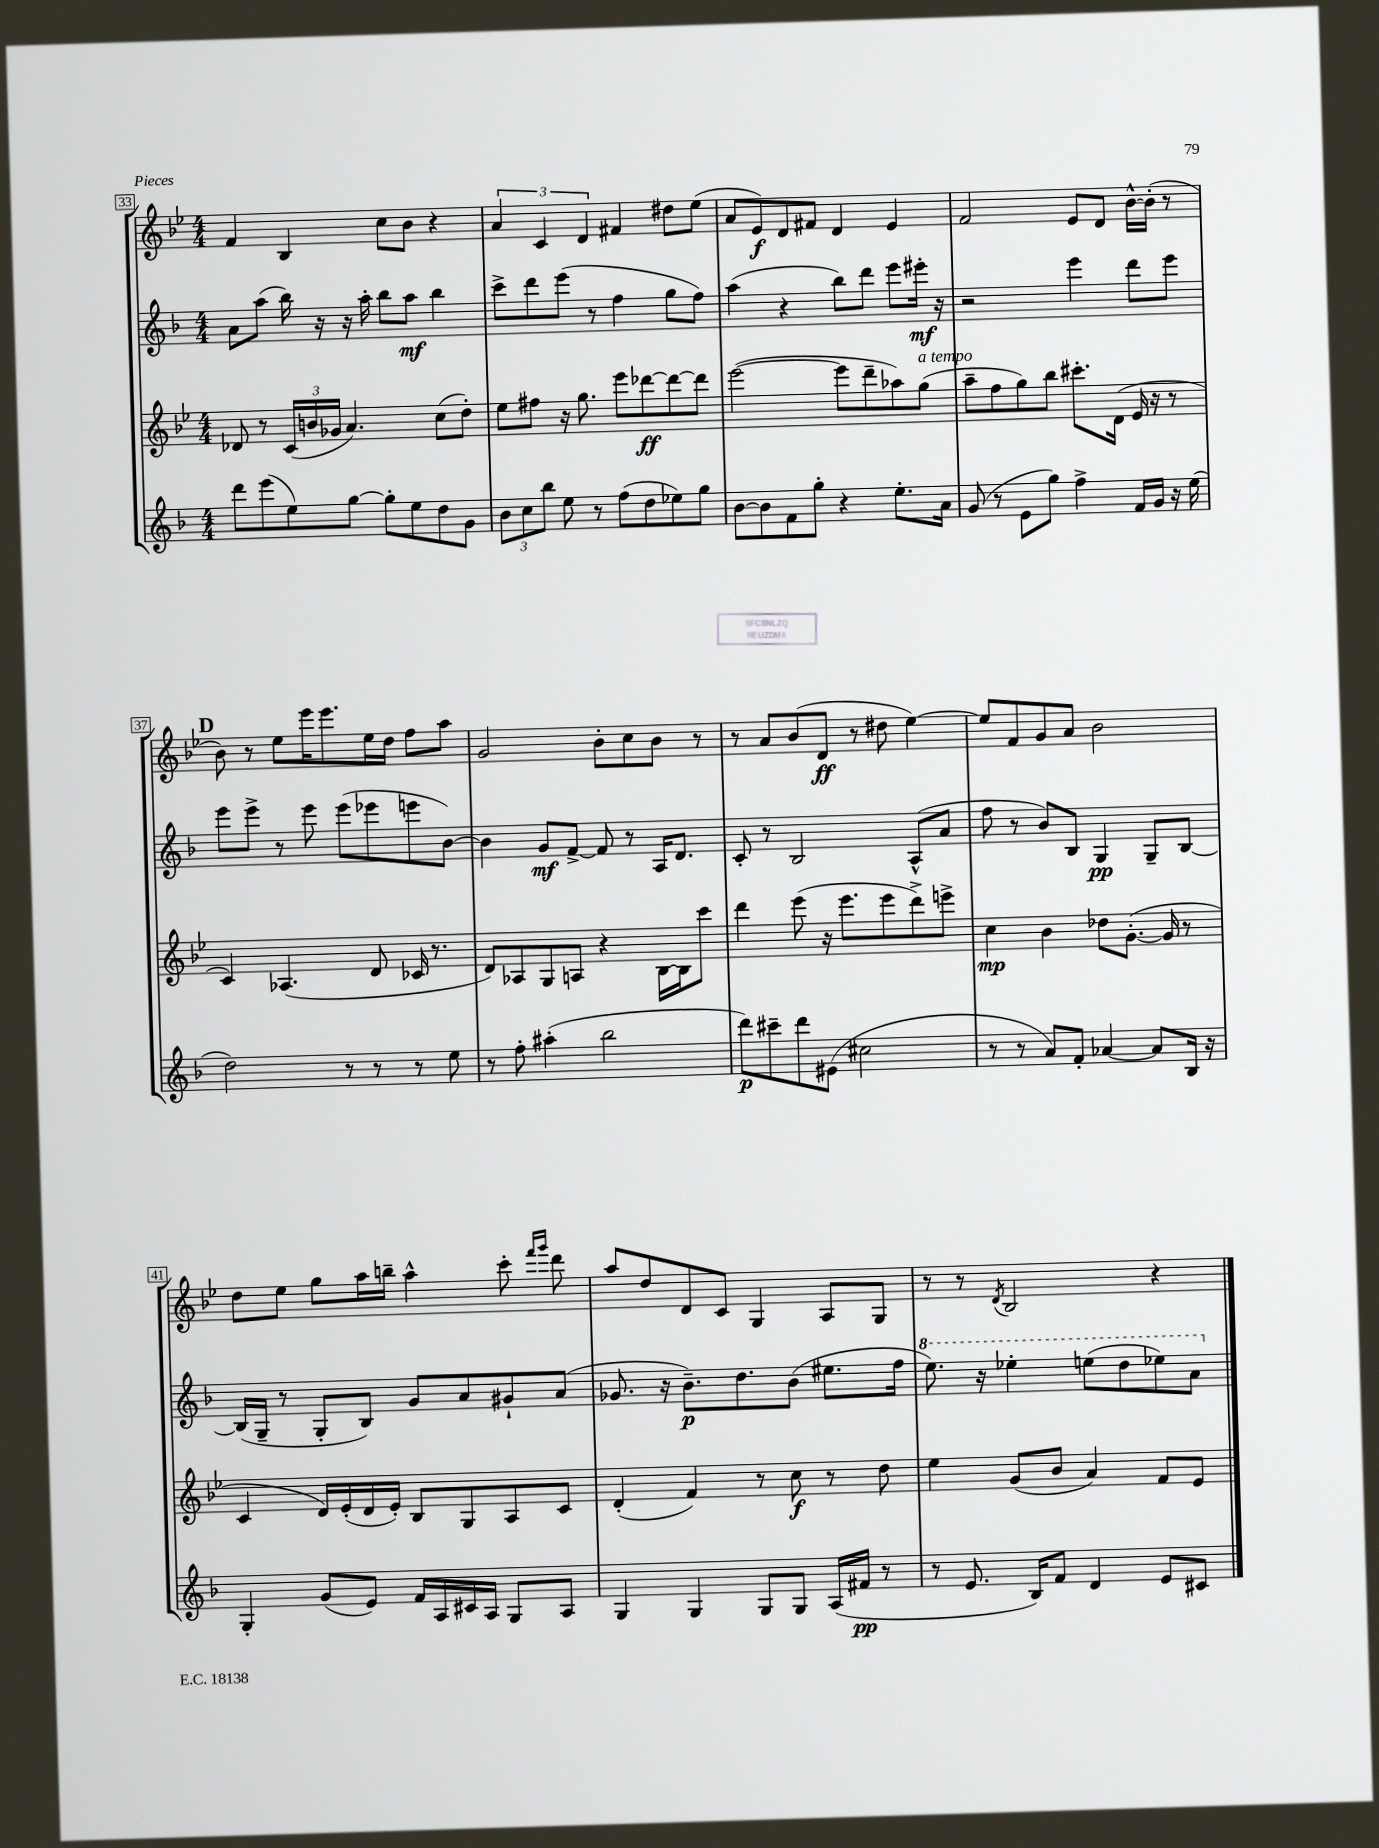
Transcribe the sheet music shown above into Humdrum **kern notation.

**kern	**kern	**kern	**kern
*staff4	*staff3	*staff2	*staff1
*clefG2	*clefG2	*clefG2	*clefG2
*k[b-]	*k[b-e-]	*k[b-]	*k[b-e-]
*M4/4	*M4/4	*M4/4	*M4/4
8ddd	8d-	8a	4f
(8eee	8r	(8aa	.
8ee)	(24c	16bb-)	4B-
.	24b	.	.
.	.	16r	.
.	24g-	.	.
[8gg	4.a)	16r	.
.	.	16aa'	.
8gg']	.	8bb-	8cc
8ee	.	8aa	8b-
8dd	(8cc	4bb-	4r
8g	8dd')	.	.
=	=	=	=
12b-	8ee-	8ccc^	6a
12cc	.	.	.
.	8ff#	8ddd	.
12bb-	.	.	6c
8ee	16r	(8eee	.
.	8.gg	.	.
.	.	.	6d
8r	.	8r	.
(8ff	8eee-	4ff	4f#
8dd	[8ddd-	.	.
8ee-)	8ddd-_	8gg	8dd#
8gg	8ddd-]	8ff)	(8ee-
=	=	=	=
[8b-	([2eee-	(4aa	8a
8b-]	.	.	8e-)
8f	.	4r	8d
8gg'	.	.	8f#
4r	8eee-]	8bb-)	4d
.	8ddd~	8ddd	.
8.ee'	8aa-)	8eee	4e-
.	(8gg	16eee#'	.
16a	.	16r	.
=	=	=	=
(8g	8aa~	2r	2f
8r	8ff	.	.
8e	8gg)	.	.
8gg)	8bb-	.	.
4ff^	8.ccc#'	4eee	8e-
.	.	.	8d
.	(16d	.	.
16f	16e-	8ddd	[16b-^^
16g	16r	.	(16b-']
16r	8r	8eee	8r
(16ee	.	.	.
=	=	=	=
2dd)	4c)	8eee	8b-)
.	.	8eee^	8r
.	(4.A-	8r	8ee-
.	.	8eee	16eee-
.	.	.	8.eee-
8r	.	(8eee	.
8r	8d	8eee-	16ee-
.	.	.	16dd
8r	16c-	8eee	8ff
.	8.r	.	.
8ee	.	[8b-)	8aa
=	=	=	=
8r	8d)	4b-]	2g
8ff'	8A-	.	.
(4aa#'	8G	8g	.
.	8A	[8f^	.
2bb-	4r	8f]	8b-'
.	.	8r	8cc
.	[16B-	16A	8b-
.	16B-]	8.d	.
.	8ccc	.	8r
=	=	=	=
8ddd)	4ddd	8c'	8r
8ccc#~	.	8r	8a
8ddd	(8eee-	2B-	(8b-
(8e#	16r	.	8d
.	8.eee-	.	.
2cc#	.	.	8r
.	8eee-	.	8dd#
.	8ddd^)	(8A^^	[4ee-)
.	8eee^	8a	.
=	=	=	=
8r	4cc	8ff	8ee-]
8r	.	8r	8f
8a)	4b-	8b-)	8g
8f'	.	8B-	8a
[4a-	8dd-	4G	2b-
.	([8.g'	.	.
8a-]	.	8G~	.
.	16g]	.	.
16B-	8r	[8B-	.
16r	.	.	.
=	=	=	=
4G'	4c	(16B-]	8dd
.	.	16G~	.
.	.	8r	8ee-
(8g	16d)	8G'	8gg
.	(16e-'	.	.
8e)	16d	8B-)	16aa
.	16e-')	.	16bb~
16f	8B-	8g	4aa^^
16A	.	.	.
16c#	8G	8a	.
16A	.	.	.
8G	8A	8g#`	8ccc'
.	.	.	16qqfff
.	.	.	16qqggg
8A	8c	(8a	8ddd
=	=	=	=
4G	(4d'	8.g-	8aa
.	.	.	8dd
.	.	16r	.
4G	4f)	8.b-~)	8d
.	.	.	8c
.	.	8.dd	.
8G	8r	.	4G
8G	8cc	(8b-	.
(16A	8r	8.ee#	8A
16f#	.	.	.
8r	8dd	.	8G
.	.	16ff	.
=	=	=	=
8r	4ee-	8.eee)	8r
8.e	.	.	8r
.	.	16r	.
.	.	.	8qd
.	(8g	4eee-'	2B-
16B-)	.	.	.
8f	8b-	.	.
4d	4a)	(8eee	.
.	.	8ddd	.
8e	8f	8eee-)	4r
8c#	8e-	8aa	.
==	==	==	==
*-	*-	*-	*-
